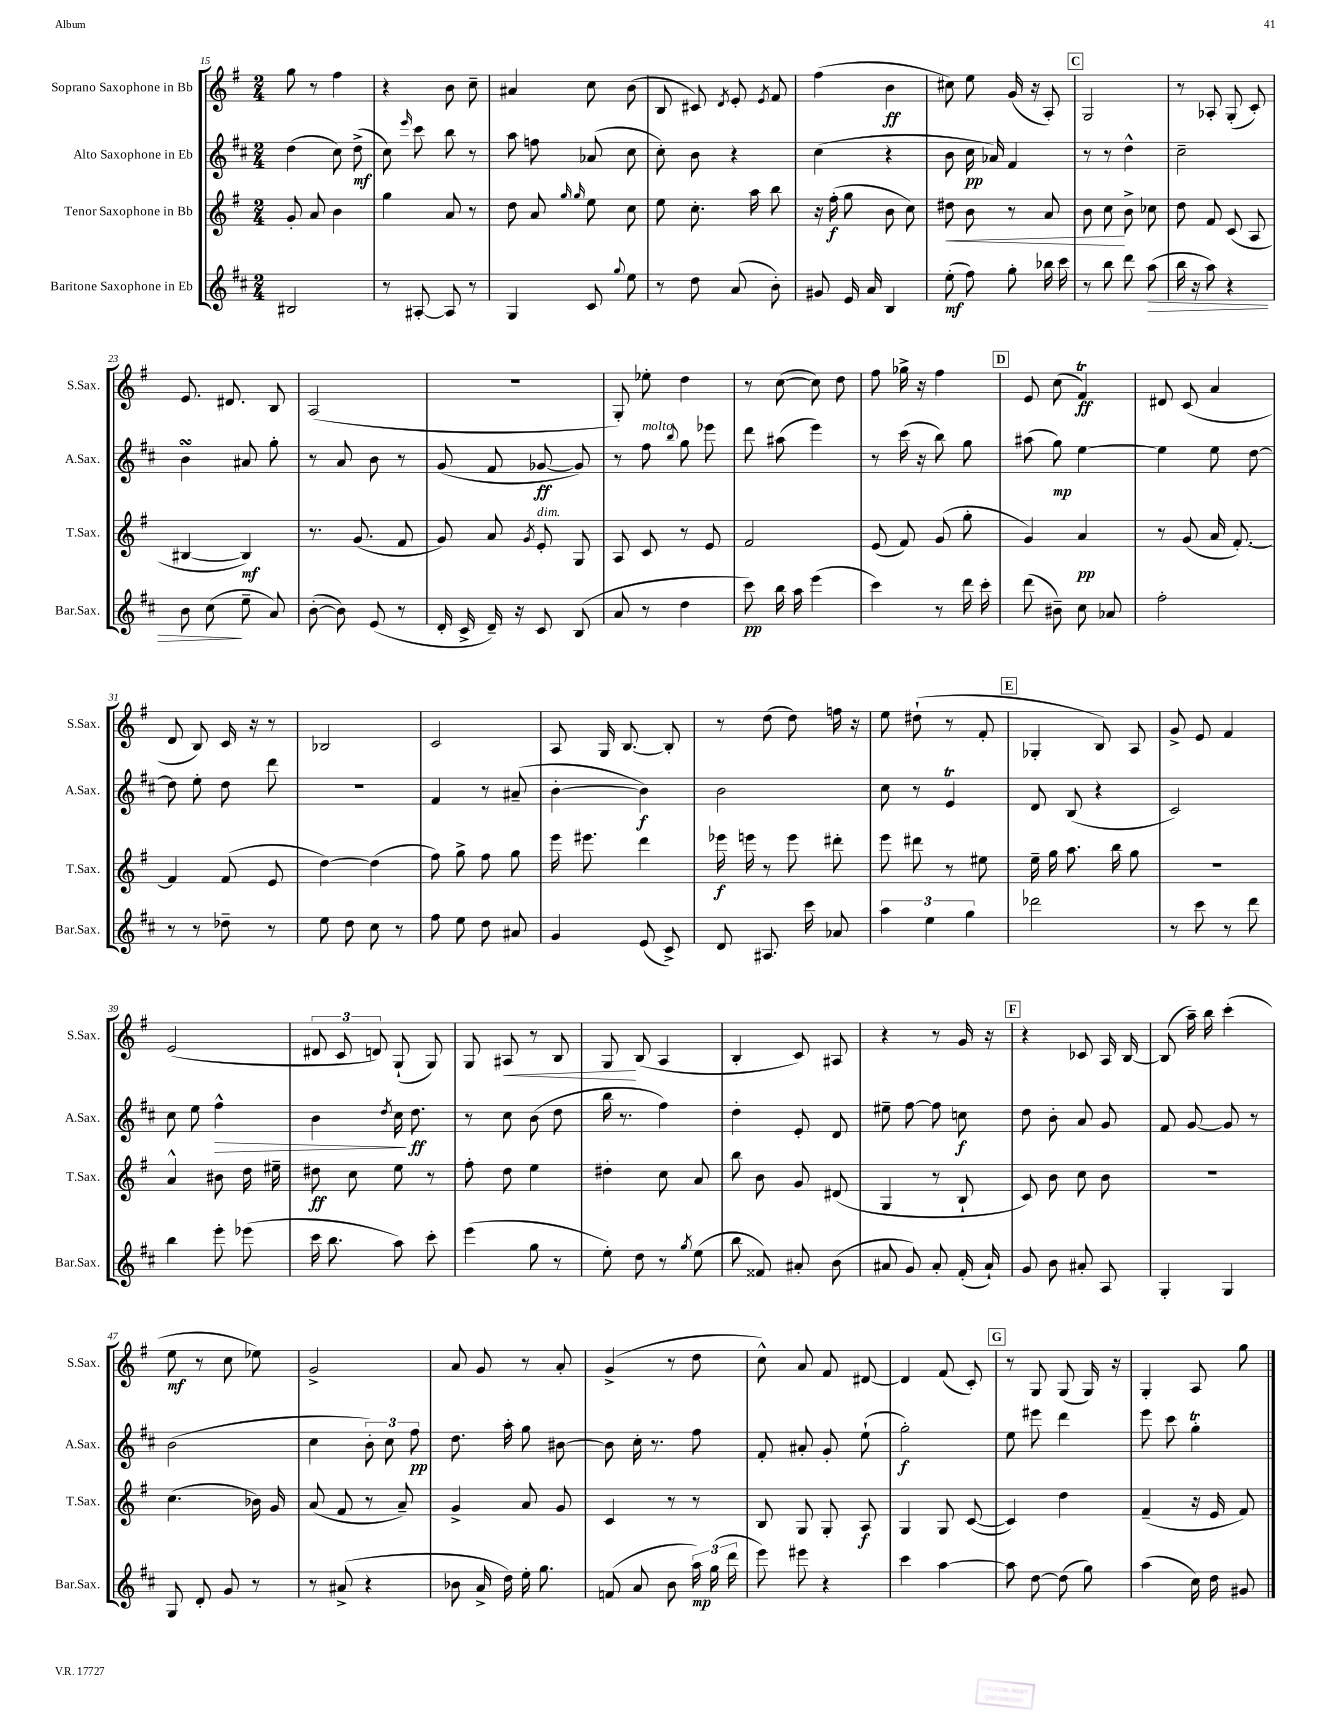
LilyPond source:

<<
\new StaffGroup <<
\new Staff = "s0" \with { instrumentName = "Soprano Saxophone in Bb" shortInstrumentName = "S.Sax." } {
    \clef treble \key g \major \numericTimeSignature \time 2/4
    \autoBeamOff g''8 r8 fis''4 |
    r4 b'8 c''8-- |
    ais'4 c''8 b'8( |
    b8 cis'8) \acciaccatura { d'8 } e'8-. \acciaccatura { e'8 } fis'8 |
    fis''4( b'4\ff |
    cis''8) e''8 g'16( r16 a8-.) |
    \mark \markup { \box "C" } g2 |
    r8 aes8-. g8-.( c'8-.) |
    e'8. dis'8. b8 |
    a2( |
    r2 |
    g8-.) ees''8-. d''4 |
    r8 c''8~( c''8) d''8 |
    fis''8 ges''16-> r16 fis''4 |
    \mark \markup { \box "D" } e'8 c''8( fis'4\trill\ff) |
    dis'8 c'8( a'4 |
    d'8 b8) c'16 r16 r8 |
    bes2 |
    c'2 |
    a8 g16 b8.~ b8-. |
    r8 d''8( d''8) f''16 r16 |
    e''8 dis''8-!( r8 fis'8-. |
    \mark \markup { \box "E" } ges4-. b8) a8 |
    g'8-> e'8 fis'4 |
    e'2( |
    \tuplet 3/2 { dis'8 c'8 d'8) } g8-!( g8) |
    g8 ais8\< r8 b8 |
    g8\! b8( a4 |
    b4-. c'8) ais8 |
    r4 r8 g'16 r16 |
    \mark \markup { \box "F" } r4 ces'8 a16 b16~ |
    b8( a''16--) b''16 c'''4-.( |
    e''8\mf r8 c''8 ees''8) |
    g'2-> |
    a'8 g'8 r8 a'8-. |
    g'4->( r8 d''8 |
    c''8-^) a'8 fis'8 dis'8~ |
    dis'4 fis'8( c'8-.) |
    \mark \markup { \box "G" } r8 g8 g8( g16) r16 |
    g4-. a8 g''8 \bar "|." |
}
\new Staff = "s1" \with { instrumentName = "Alto Saxophone in Eb" shortInstrumentName = "A.Sax." } {
    \clef treble \key d \major \numericTimeSignature \time 2/4
    \autoBeamOff d''4( cis''8) d''8->\mf( |
    cis''8) \grace { e'''16 } cis'''8 b''8 r8 |
    a''8 f''8 aes'8( cis''8 |
    cis''8-.) b'8 r4 |
    cis''4( r4 |
    b'8 cis''16\pp aes'16) fis'4 |
    \mark \markup { \box "C" } r8 r8 d''4-^ |
    cis''2-- |
    b'4\turn ais'8 g''8-. |
    r8 a'8 b'8 r8 |
    g'8( fis'8 ges'8~\ff ges'8) |
    r8 fis''8^\markup { \italic "molto" } \appoggiatura { b''8 } g''8 ees'''8 |
    d'''8 ais''8( e'''4) |
    r8 cis'''16( r16 b''8) g''8 |
    \mark \markup { \box "D" } ais''8( g''8\mp) e''4~ |
    e''4 e''8 d''8~ |
    d''8 e''8-. d''8 d'''8 |
    R2 |
    fis'4 r8 ais'8--( |
    b'4~-. b'4\f) |
    b'2 |
    cis''8 r8 e'4\trill |
    \mark \markup { \box "E" } d'8 b8( r4 |
    cis'2) |
    cis''8 e''8 fis''4-^\> |
    b'4 \acciaccatura { d''8 } cis''16\! d''8.\ff |
    r8 cis''8 b'8( d''8 |
    b''16 r8. fis''4) |
    d''4-. e'8-. d'8 |
    eis''8-- fis''8~ fis''8 c''8\f |
    \mark \markup { \box "F" } d''8 b'8-. a'8 g'8 |
    fis'8 g'8~ g'8 r8 |
    b'2( |
    cis''4 \tuplet 3/2 { b'8-.) cis''8 fis''8\pp } |
    d''8. a''16-. g''8 bis'8~ |
    bis'8 cis''16-. r8. fis''8 |
    fis'8-. ais'8-. g'8-. e''8-!( |
    g''2-.\f) |
    \mark \markup { \box "G" } e''8 eis'''8 d'''4 |
    e'''8 cis'''8 g''4-.\trill \bar "|." |
}
\new Staff = "s2" \with { instrumentName = "Tenor Saxophone in Bb" shortInstrumentName = "T.Sax." } {
    \clef treble \key g \major \numericTimeSignature \time 2/4
    \autoBeamOff g'8-. a'8 b'4 |
    g''4 a'8 r8 |
    d''8 a'8 \grace { g''16 g''16 } e''8 c''8 |
    e''8 c''8.-. a''16 b''8 |
    r16 fis''16-.\f( g''8 b'8 c''8) |
    dis''8\< b'8 r8 a'8 |
    \mark \markup { \box "C" } b'8 c''8\! b'8-> ces''8 |
    d''8 fis'8 c'8( a8 |
    bis4~ bis4\mf) |
    r8. g'8.( fis'8 |
    g'8) a'8 \acciaccatura { g'8 } e'8-.^\markup { \italic "dim." } g8 |
    a8 c'8 r8 e'8 |
    fis'2 |
    e'8( fis'8) g'8( g''8-. |
    \mark \markup { \box "D" } g'4) a'4\pp |
    r8 g'8( a'16 fis'8.~-.) |
    fis'4 fis'8( e'8 |
    d''4~) d''4( |
    fis''8) g''8-> fis''8 g''8 |
    e'''16 eis'''8. d'''4 |
    ees'''16\f e'''16 r8 e'''8 dis'''8-. |
    e'''8 dis'''8 r8 eis''8 |
    \mark \markup { \box "E" } e''16-- g''16 a''8. b''16 g''8 |
    r2 |
    a'4-^ bis'8 d''16 eis''16-- |
    dis''8\ff c''8 e''8 r8 |
    fis''8-. d''8 e''4 |
    dis''4-. c''8 a'8 |
    b''8 b'8 g'8 dis'8( |
    g4 r8 b8-! |
    \mark \markup { \box "F" } c'8) b'8 c''8 b'8 |
    r2 |
    c''4.( bes'16) g'16 |
    a'8( fis'8 r8 a'8--) |
    g'4-> a'8 g'8 |
    c'4 r8 r8 |
    b8 g8 g8-. a8\f |
    g4 g8 c'8~( |
    \mark \markup { \box "G" } c'4) d''4 |
    fis'4--( r16 e'16 fis'8) \bar "|." |
}
\new Staff = "s3" \with { instrumentName = "Baritone Saxophone in Eb" shortInstrumentName = "Bar.Sax." } {
    \clef treble \key d \major \numericTimeSignature \time 2/4
    \autoBeamOff bis2 |
    r8 ais8~-. ais8 r8 |
    g4 cis'8 \appoggiatura { g''8 } e''8 |
    r8 d''8 a'8( b'8-.) |
    gis'8 e'16 a'16 b4 |
    e''8-.\mf( fis''8) g''8-. bes''16 cis'''16 |
    \mark \markup { \box "C" } r8 b''8 d'''8 a''8\>( |
    b''16 r16 a''8) r4 |
    b'8 cis''8\!( e''8-- a'8) |
    b'8~-.( b'8) e'8( r8 |
    d'16-. cis'16-> d'16--) r16 cis'8 b8( |
    a'8 r8 d''4 |
    cis'''8\pp) b''16 a''16 e'''4( |
    cis'''4) r8 d'''16 cis'''16-. |
    \mark \markup { \box "D" } d'''8( bis'8--) cis''8 aes'8 |
    fis''2-. |
    r8 r8 des''8-- r8 |
    e''8 d''8 cis''8 r8 |
    fis''8 e''8 d''8 ais'8 |
    g'4 e'8( cis'8->) |
    d'8 ais8. cis'''16 aes'8 |
    \tuplet 3/2 { a''4 e''4 g''4 } |
    \mark \markup { \box "E" } des'''2 |
    r8 cis'''8 r8 d'''8 |
    b''4 e'''8-. ees'''8( |
    cis'''16 b''8. a''8) cis'''8-. |
    e'''4( g''8 r8 |
    e''8-.) d''8 r8 \acciaccatura { g''8 } e''8( |
    b''8 fisis'8) ais'8-. b'8( |
    ais'8 g'8) ais'8-. fis'16-.( ais'16-!) |
    \mark \markup { \box "F" } g'8 b'8 ais'8-. a8 |
    g4-. g4 |
    g8 d'8-. g'8 r8 |
    r8 ais'8->( r4 |
    bes'8 a'16-> d''16) e''16-. g''8. |
    f'8( a'8 b'8 \tuplet 3/2 { a''16\mp) g''16( d'''16 } |
    e'''8) eis'''8 r4 |
    cis'''4 a''4~ |
    \mark \markup { \box "G" } a''8 d''8~ d''8( g''8) |
    a''4( cis''16) d''16 gis'8 \bar "|." |
}
>>
>>
\layout { \context { \Score currentBarNumber = #15 } }
